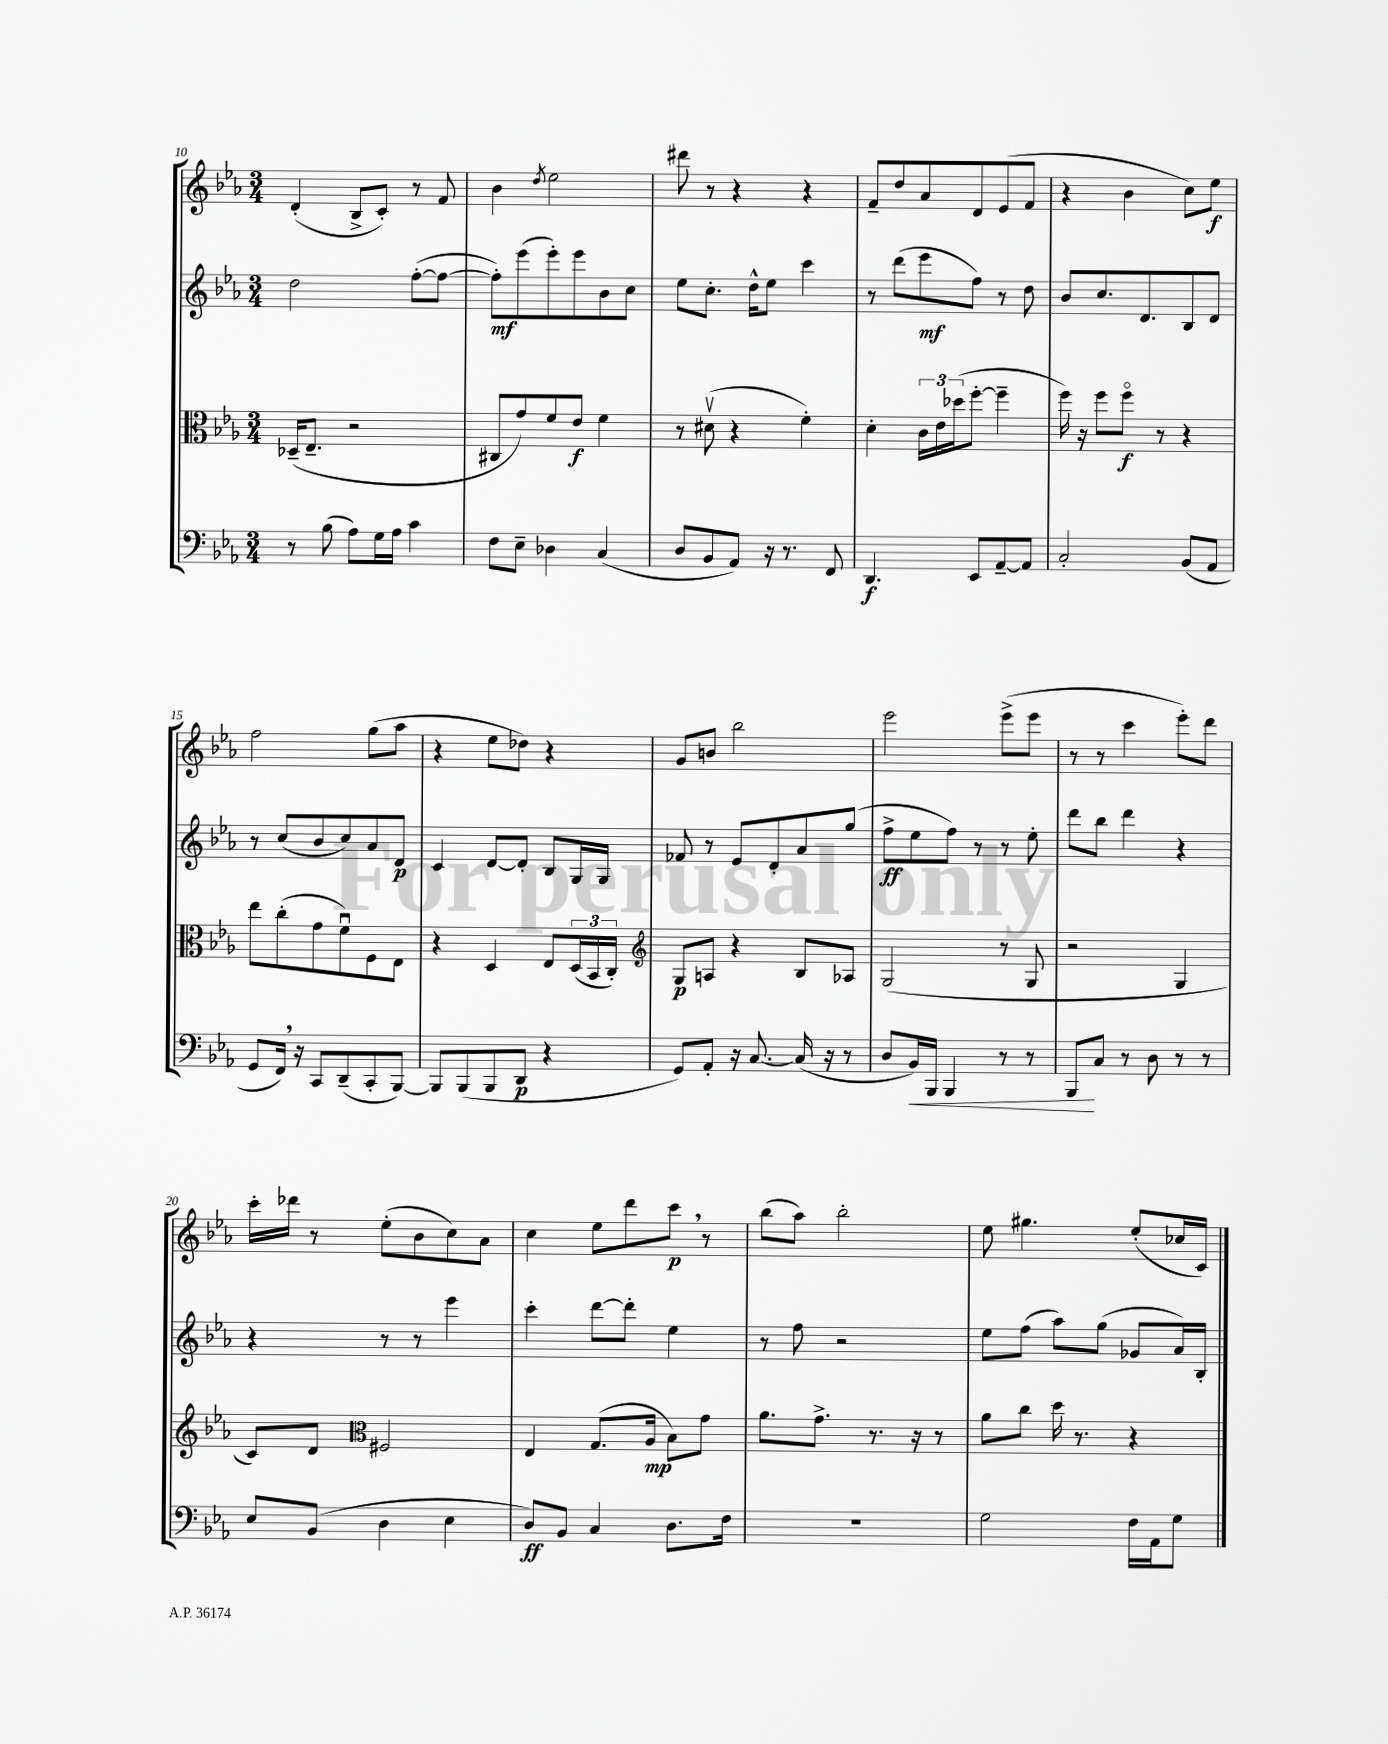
<<
\new StaffGroup <<
\new Staff = "s0" {
    \clef treble \key ees \major \numericTimeSignature \time 3/4
    d'4-.( bes8-> c'8-.) r8 f'8 |
    bes'4 \acciaccatura { d''8 } ees''2 |
    dis'''8 r8 r4 r4 |
    f'8-- d''8 aes'8 d'8 ees'8( f'8 |
    r4 bes'4 c''8) ees''8\f |
    f''2 g''8( aes''8 |
    r4 ees''8 des''8) r4 |
    g'8 b'8 bes''2 |
    ees'''2 ees'''8->( ees'''8 |
    r8 r8 c'''4 ees'''8-.) d'''8 |
    c'''16-. des'''16 r8 ees''8-.( bes'8 c''8) aes'8 |
    c''4 ees''8 d'''8 c'''8\p \breathe r8 |
    bes''8( aes''8) bes''2-. |
    ees''8 gis''4. ees''8-.( ces''16 c'16) \bar "|." |
}
\new Staff = "s1" {
    \clef treble \key ees \major \numericTimeSignature \time 3/4
    d''2 f''8~-.( f''8~ |
    f''8-.\mf) ees'''8( ees'''8-.) ees'''8 bes'8 c''8 |
    ees''8 c''8.-. d''16-^ ees''8 c'''4 |
    r8 d'''8( ees'''8\mf f''8) r8 d''8 |
    bes'8 c''8. d'8. bes8 d'8 |
    r8 c''8( bes'8 c''8) aes'8 d'8\p |
    c'4 d'8~ d'8-. bes8 g16 g16 |
    fes'8 r8 ees'8 d'8-. aes'8 g''8( |
    f''8->\ff ees''8 f''8) r8 r8 ees''8-. |
    d'''8 bes''8 d'''4 r4 |
    r4 r8 r8 ees'''4 |
    c'''4-. d'''8~ d'''8-. ees''4 |
    r8 f''8 r2 |
    ees''8 f''8( aes''8) g''8( ges'8 aes'16) bes16-. \bar "|." |
}
\new Staff = "s2" {
    \clef alto \key ees \major \numericTimeSignature \time 3/4
    des16--( ees8.-- r2 |
    cis8 g'8) f'8 ees'8\f f'4 |
    r8 dis'8\upbow( r4 f'4-.) |
    d'4-. \tuplet 3/2 { c'16 ees'16 des''16( } f''8~-. f''4-- |
    f''16) r16 f''8 f''8\flageolet\f r8 r4 |
    ees''8 c''8-.( g'8 f'8\downbow) f8 ees8 |
    r4 d4 ees8 \tuplet 3/2 { d16( bes,16 c16-.) } |
    \clef treble g8\p a8 r4 bes8 aes8 |
    g2( r8 g8 |
    r2 g4 |
    c'8) d'8 \clef alto fis2 |
    ees4 g8.( aes16\mp bes8) g'8 |
    aes'8. g'8.-> r8. r16 r8 |
    aes'8 c''8 d''16 r8. r4 \bar "|." |
}
\new Staff = "s3" {
    \clef bass \key ees \major \numericTimeSignature \time 3/4
    r8 bes8( aes8) g16 aes16 c'4 |
    f8 ees8-- des4 c4( |
    d8 bes,8 aes,8) r16 r8. f,8 |
    d,4.\f ees,8 aes,8~-- aes,8 |
    c2-. bes,8( aes,8 |
    g,8 f,16) \breathe r16 c,8 d,8--( c,8-. bes,,8~) |
    bes,,8 bes,,8( bes,,8 d,8\p r4 |
    g,8) aes,8-. r16 c8.~ c16( r16 r8 |
    d8 bes,16\<) bes,,16 bes,,4 r8 r8 |
    bes,,8\! c8 r8 d8 r8 r8 |
    ees8 bes,8( d4 ees4 |
    d8\ff) bes,8 c4 d8. f16 |
    R2. |
    g2 f16 aes,16 g8 \bar "|." |
}
>>
>>
\layout { \context { \Score currentBarNumber = #10 } }
